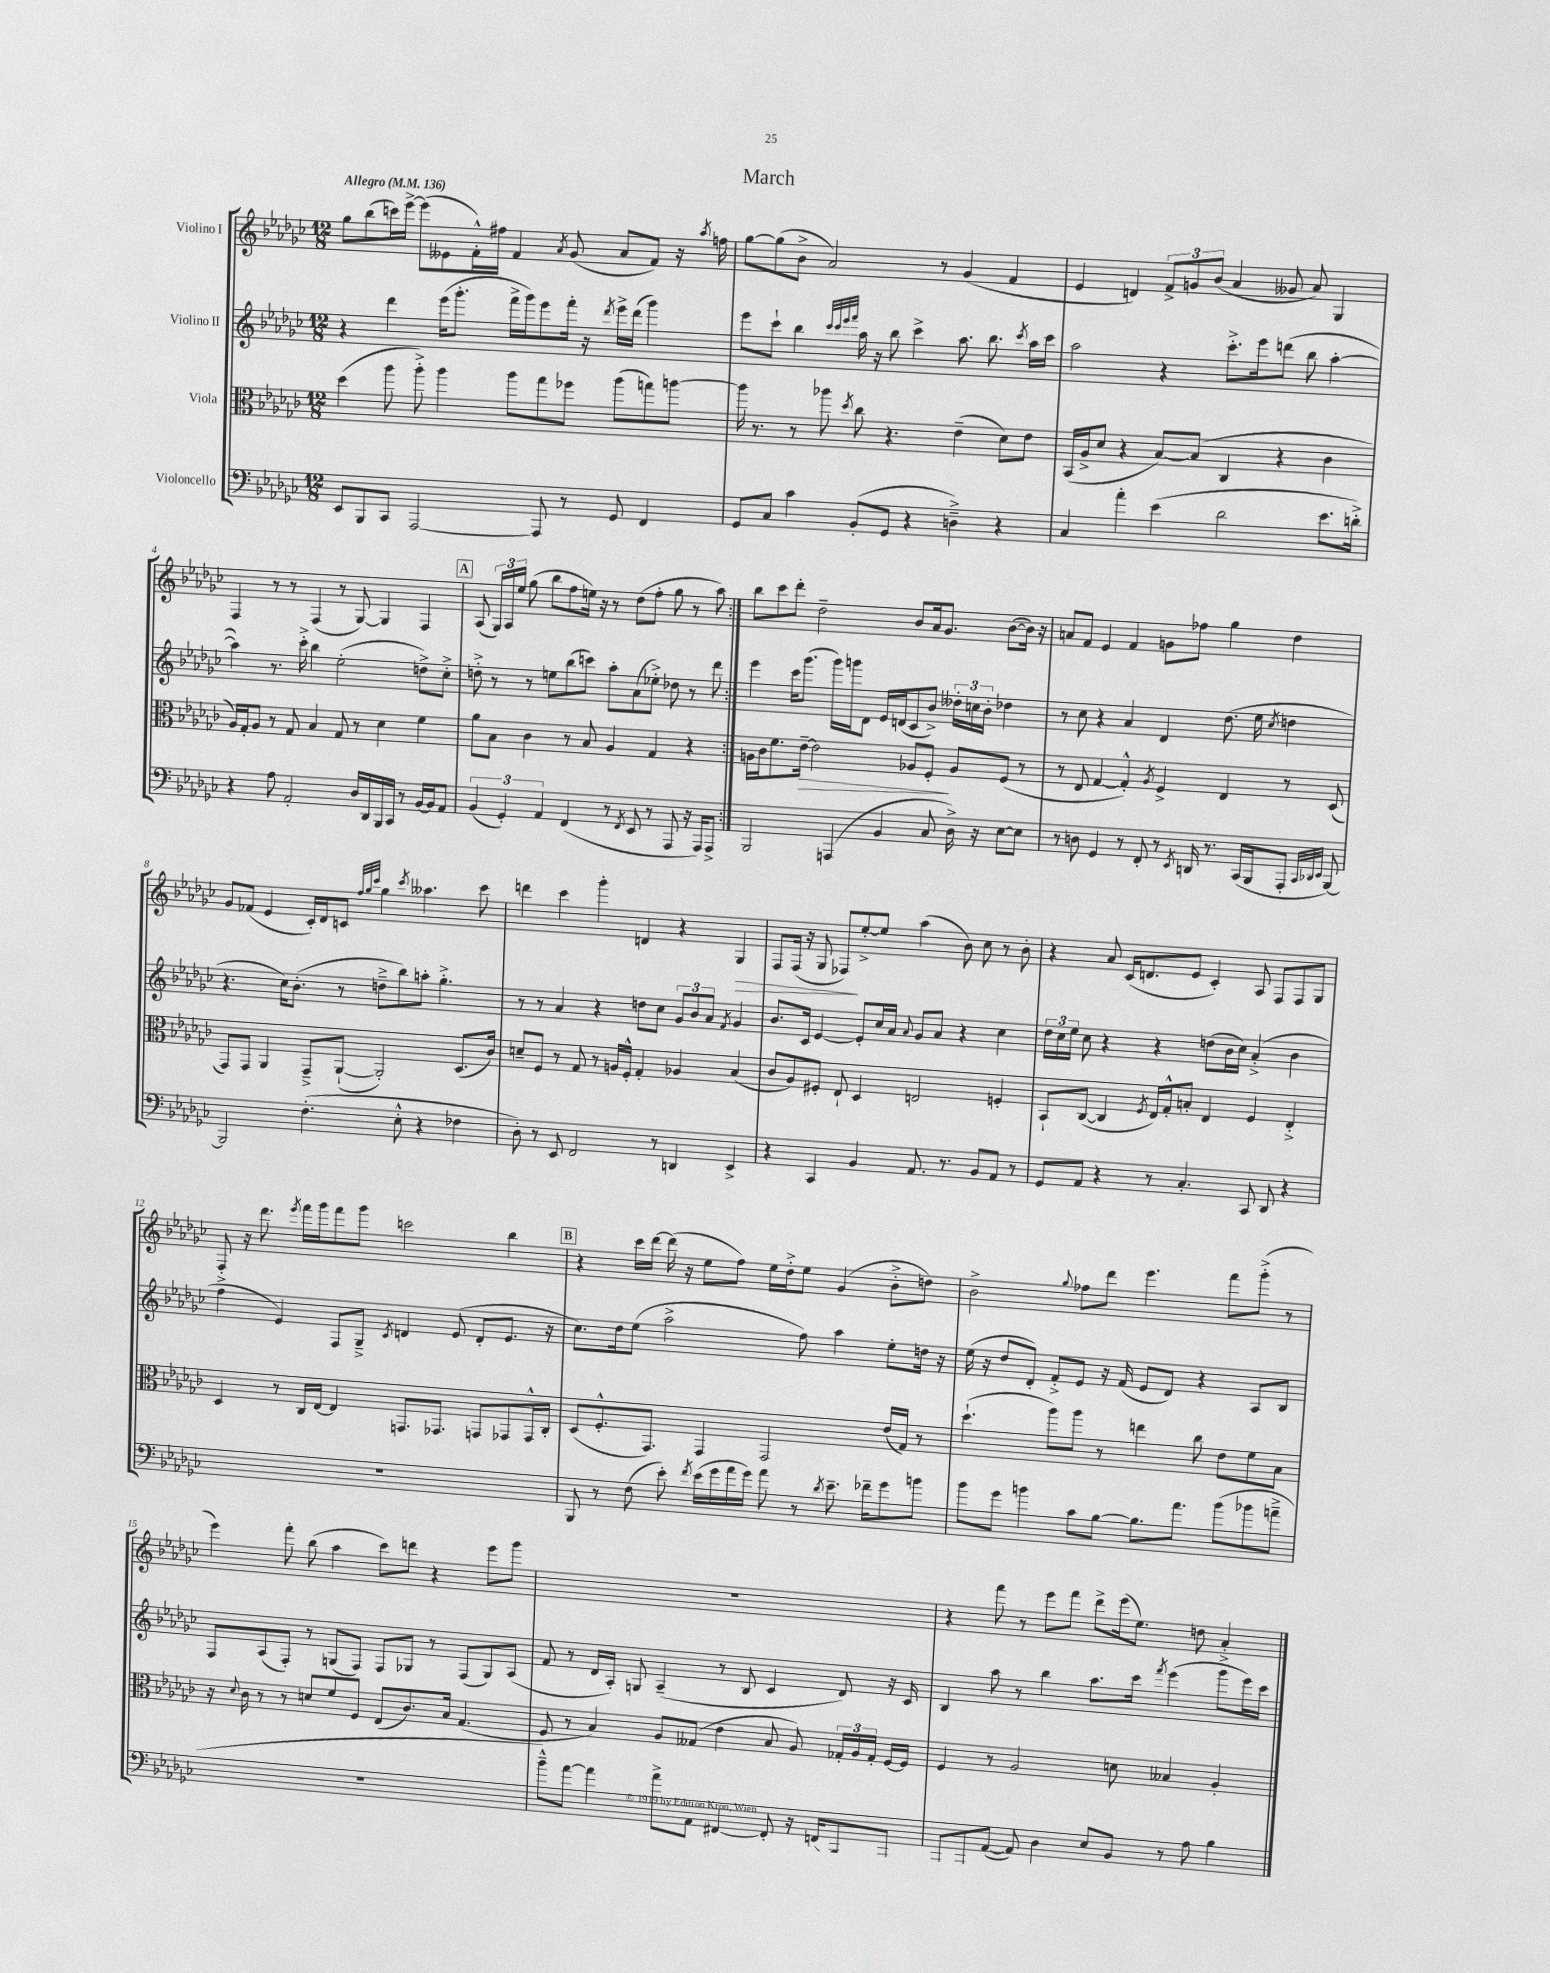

**kern	**kern	**dynam	**kern	**kern	**dynam
*part4	*part3	*part3	*part2	*part1	*part1
*staff4	*staff3	*staff3	*staff2	*staff1	*staff1
*I"Violoncello	*I"Viola	*	*I"Violino II	*I"Violino I	*
*clefF4	*clefC3	*	*clefG2	*clefG2	*
*k[b-e-a-d-g-c-]	*k[b-e-a-d-g-c-]	*	*k[b-e-a-d-g-c-]	*k[b-e-a-d-g-c-]	*
*M12/8	*M12/8	*	*M12/8	*M12/8	*
*MM136	*MM136	*	*MM136	*MM136	*
=1	=1	=1	=1	=1	=1
!	!	!	!	!LO:TX:a:B:t=Allegro	!
8EE-/L	(4dd-\	.	4r	8gg-\L	.
8BBB-/	.	.	.	(8bb-\	.
8CC-/J	8aa-\	.	4ddd-\	16cccn\L)	.
.	.	.	.	[16eee-^\JJ	.
[2AAA-/	8aa-'^\)	.	.	(8eee-\L]	.
.	4aa-\	.	(16eee-\KL	8e--X\	.
.	.	.	8.ggg-'\J	.	.
.	.	.	.	16f'^^\L)	.
.	.	.	.	16ff#X\JJ	.
.	8aa-\L	.	16fff^\LL	4f/	.
.	.	.	16ggg-\J)	.	.
8AAA-/]	8gg-\	.	8eee-\	.	.
.	.	.	.	8qa-/	.
8r	8ff-X\J	.	16fff'\Jk	(8g-/	.
.	.	.	16r	.	.
.	.	.	8qddd-/	.	.
8GG-/	(8aa-\L	.	16eee-^\LL	8a-/L	.
.	.	.	(16ddd-\JJ	.	.
4FF/	8ggn\)	.	4ggg-\)	8f/J)	.
.	[8aan\J	.	.	16r	.
.	.	.	.	8qaa-/	.
.	.	.	.	16ffn\	.
=2	=2	=2	=2	=2	=2
8GG-/L	16aa\]	.	8eee-\L	[8gg-\L	.
.	8.r	.	.	.	.
8C-/J	.	.	8ccc-`\J	(8gg-\]	.
4c-\	8r	.	4bb-\	8b-^\J	.
.	8aa-X\	.	.	2a-/)	.
.	.	.	32qqccc-/LLL	.	.
.	.	.	32qqccc-/	.	.
.	.	.	32qqeee-/	.	.
.	8qdd-/	.	32qqfff/JJJ	.	.
(8BB-'/L	8cc-\	.	16aa-\	.	.
.	.	.	16r	.	.
8GG-/J	4.r	.	8bb-\	.	.
4r	.	.	4ccc-^\	.	.
.	.	.	.	8r	.
4Dn~^\)	(4e-~\	.	8.aa-\	(4g-/	.
.	.	.	8.bb-\	.	.
4r	8d-\L)	.	.	4f/	.
.	.	.	8qccc-/	.	.
.	8e-\J	.	16aa-\LL	.	.
.	.	.	16ccc-\JJ	.	.
=3	=3	=3	=3	=3	=3
4C-/	(16BB-/LL	.	2aa-\	4e-/	.
.	16A-^/J	.	.	.	.
.	8d-/J	.	.	.	.
4a-'\	4r	.	.	4dn/)	.
(4e-\	[8B-/L)	.	4r	12f^/L	.
.	.	.	.	12gn/	.
.	(8B-/J]	.	.	.	.
.	.	.	.	(12b-/J	.
2d-\	4C-/	.	8.ccc-'^\L	4a-/	.
.	.	.	16eee-\k	.	.
.	4r	.	(8dddn\J	8g--X/	.
.	.	.	8bb-\	8a-/)	.
8.e-\L	4c-\	.	[4aa-'\	4G-/	.
16dn'^\Jk)	.	.	.	.	.
!!LO:LB:g=z
=4	=4	=4	=4	=4	=4
4r	16A-/LL)	.	4aa-\])	4F/	.
.	16G-'/J	.	.	.	.
.	8A-/J	.	.	.	.
8A-\	8r	.	8.r	8r	.
2AA-'/	8G-/	.	.	8r	.
.	.	.	16ccc-'^\	.	.
.	4B-/	.	4bb-\	(4F/	.
.	8G-/	.	(2ee-'\	8r	.
16D-/LL	8r	.	.	[8G-/)	.
16DD-/	.	.	.	.	.
16BBB-/	4d-\	.	.	4G-/]	.
16CC-/JJ	.	.	.	.	.
8r	.	.	.	.	.
[16BB-/LL	4f\	.	8ddn^\L)	4F/	.
16BB-/J]	.	.	.	.	.
8AA-/J	.	.	8cc-'^\J	.	.
!!LO:REH:place=s1:t=A
=5	=5	=5	=5	=5	=5
(6BB-/	8a-\L	.	8ddn'^\	(8A-/	.
.	8B-\J	.	8r	24G-/LL)	.
6GG-'/)	.	.	.	24A-/	.
.	.	.	.	24ee-/JJ	.
.	4c-\	.	8r	(8gg-\	.
6AA-/	.	.	.	.	.
.	.	.	8een\L	8bb-\L	.
(4FF/	8r	.	(8bb-\	8ff\	.
.	8B-/	.	8cccn\J)	16een\Jk)	.
.	.	.	.	16r	.
8r	4A-/	.	8aa-'\L	8r	.
8qFF/	.	.	.	.	.
8EE-/	.	.	(8a-\	(8dd-\L	.
8r	4G-/	.	8ee-X'^\J)	8ff'\J	.
8AAA-/	.	.	8dd-X\	8gg-\	.
16r	4r	.	8r	8r	.
16AAA-/KL)	.	.	.	.	.
8AAA-^/J	.	.	8ddd-\	8aa-\)	.
=6:|!	=6:|!	=6:|!	=6:|!	=6:|!	=6:|!
2BBB-/	16An\LL	.	4eee-\	8bb-\L	.
.	16c-\J	.	.	.	.
.	8.f\	.	.	8ccc-\	.
.	.	.	16ccc-\KL	8ddd-'\J	.
!	!	!LO:HP:b	!	!	!
.	[16e-~\Jk	>	(8.ggg-\J	.	.
.	2e-\]	.	.	2dd-~\	.
(4AAAn/	.	.	16ggg-\LL)	.	.
.	.	.	16gggn\J	.	.
.	.	.	8d-\J	.	.
4BB-/	.	.	16e-/LL	.	.
.	.	.	(16dn/J	.	.
.	8A-X/L	.	8c-/	8b-/L	.
8C-/	8F'/J	.	8b-^/J)	16a-/k	.
.	.	.	.	8.g-/J	.
16D-^\)	8A-/L	]	24dd--X'\LL	.	.
.	.	.	24ccn\	.	.
16r	.	.	.	.	.
.	.	.	24b-'\JJ	.	.
[8E-\L	(8F/J	.	4dd-X\	([8b-\L	.
8E-\J]	8r	.	.	16b-\Jk])	.
.	.	.	.	16r	.
=7	=7	=7	=7	=7	=7
8r	8r	.	8r	8an/L	.
8Dn\	8E-/	.	8cc-\	8f/J	.
4GG-/	[4G-/	.	4r	4e-/	.
8r	4G-'^^/])	.	4a-/	4f/	.
8FF'/	.	.	.	.	.
.	8qA-/	.	.	.	.
8r	4F^/	.	4d-/	8gn\L	.
8qEE-/	.	.	.	.	.
16DDn/	.	.	.	8ff-X\J	.
8.r	.	.	.	.	.
.	4E-/	.	(8.dd-\	4gg-\	.
(16CC-/LL	.	.	.	.	.
16BBB-/J	.	.	16ee-\	.	.
.	.	.	8qcc-/	.	.
8AAA-'/J	8r	.	4ddn\	4dd-\	.
32qqCC-/LLL	.	.	.	.	.
32qqDD-X/	.	.	.	.	.
32qqEE-/JJJ	.	.	.	.	.
[8BBB-/)	(8D-/	.	.	.	.
!!LO:LB:g=z
=8	=8	=8	=8	=8	=8
2BBB-/]	8GG-/L)	.	4.r	8g-/L	.
.	8GG-/J	.	.	(8f-X/J	.
.	4AA-/	.	.	4e-/	.
.	.	.	16cc-\KL)	.	.
.	.	.	(8.b-'\J	.	.
(4.F'\	8GG-~^/L	.	.	16c-'/LL)	.
.	.	.	.	16d-/J	.
.	([8AA-`/J	.	8r	8cn/J	.
.	.	.	.	32qqff/LLL	.
.	.	.	.	32qqgg-/	.
.	.	.	.	32qqccc-/JJJ	.
.	2AA-'/])	.	8ddn~^\L	4gg-\	.
8E-'^^\	.	.	8bb-\)	.	.
.	.	.	.	8qccc-/	.
4r	.	.	8aan'\J	4.aa--X\	.
.	.	.	4.gg-'^\	.	.
4F-X\	(8.D-/L	.	.	.	.
.	.	.	.	8ccc-\	.
.	16c-/Jk)	.	.	.	.
=9	=9	=9	=9	=9	=9
8D-'\)	8dn~/L	.	8r	4dddn\	.
8r	8F/J	.	8r	.	.
8EE-/	8r	.	4a-/	4ccc-\	.
2FF/	8G-/	.	.	.	.
.	8r	.	4r	4ggg-'\	.
.	16An/LL	.	.	.	.
.	16F'^^/JJ	.	.	.	.
.	4G-'/	.	8ddn\L	4dn/	.
8r	.	.	8cc-\J	.	.
4DDn/	4A-X/	.	12g-/L	4r	.
.	.	.	12b-/	.	.
.	.	.	12a-/J	.	.
.	.	.	8qf/	.	.
!	!	!	!	!	!LO:HP:b
4EE-^/	(4B-/	.	4g-/	4G-/	>
=10	=10	=10	=10	=10	=10
4r	8c-/L	.	8.b-/L	8F/L	.
.	8A-/)	.	.	(16F/Jk	.
.	.	.	16c-/Jk	16r	.
4CC-/	8F#X'/J	.	[4e-/	8G-/	.
.	8E-`/	.	.	8F-X/L)	.
4BB-/	4D-/	.	8e-'/L]	[8ee-'^/	]
.	.	.	16cc-/L	8ee-/J]	.
.	.	.	16a-/JJ	.	.
.	.	.	8qqa-/	.	.
8.AA-/	2En/	.	8g-/L	(4aa-\	.
.	.	.	8a-/J	.	.
8.r	.	.	.	.	.
.	.	.	4r	8b-\)	.
8BB-/L	.	.	.	8cc-\	.
8AA-/J	4Fn'/	.	4cc-\	8r	.
8r	.	.	.	8b-'\	.
=11	=11	=11	=11	=11	=11
8GG-/L	8BB-`/L	.	24dd-\LL	4r	.
.	.	.	24cc-\	.	.
.	.	.	24ee-\JJ	.	.
8AA-/J	([8C-/J	.	8cc-\	.	.
4r	4C-/]	.	4r	8a-/	.
.	.	.	.	(16c-/KL	.
.	.	.	.	8.dn/	.
.	8qF/	.	.	.	.
8r	16E-/LL)	.	4r	.	.
.	16G-'^^/J	.	.	.	.
4.C-'/	8Bn'/J	.	.	8e-/J	.
.	4E-/	.	(8ddn\L	4c-'/)	.
.	.	.	16b-\L	.	.
.	.	.	16cc-\JJ)	.	.
8CC-/	4F/	.	(4a-'^/	8A-/	.
8DD-/	.	.	.	8F/L	.
4r	4E-'^/	.	4b-\	8F/	.
.	.	.	.	8G-/J	.
!!LO:LB:g=z
=12	=12	=12	=12	=12	=12
1.r	4D-/	.	4ff\	8F'^/	.
.	.	.	.	16r	.
.	.	.	.	8.ddd-\	.
.	8r	.	4e-/)	.	.
.	.	.	.	8qeee-/	.
.	16C-/LL	.	.	16fff\LL	.
.	[16E-/JJ	.	.	16ggg-\J	.
.	4E-/]	.	8F/L	8fff\	.
.	.	.	8G-~^/J	8ggg-\J	.
.	.	.	8qc-/	.	.
.	8.GGn/L	.	4dn/	2cccn\	.
.	8.GG-X/J	.	.	.	.
.	.	.	(8e-/	.	.
.	8GGn/L	.	8d'/L	.	.
.	8GG-X/	.	8.e-/J	4bb-\	.
.	16GG-^^/L	.	.	.	.
.	16C-'/JJ	.	16r	.	.
!!LO:REH:place=s1:t=B
=13	=13	=13	=13	=13	=13
8BBB-/	(8D-/L	.	8.cc-\L)	4r	.
8r	8.F'^^/	.	.	.	.
.	.	.	16dd-\k	.	.
(8F\	.	.	(8ee-\J	16ccc-\LL	.
.	8.GG-/J)	.	.	[16ddd-\JJ	.
8e-'\)	.	.	2aa-^\	(16ddd-\]	.
.	.	.	.	16r	.
8qf/	.	.	.	.	.
(16e-\LL	4GG-/	.	.	8ee-\L	.
16g-\	.	.	.	.	.
16a-\	.	.	.	8ff\J)	.
16g-\JJ)	.	.	.	.	.
8a-\	2GG-/	.	.	16ee-\LL	.
.	.	.	.	16dd-'^\J	.
8r	.	.	8ff\)	8ee-\J	.
8qd-/	.	.	.	.	.
8.e-~\	.	.	4aa-\	(4g-/	.
16f-X~\KL	.	.	.	.	.
8g-\	(16e-/LL	.	8ee-'\L	8b-'^\L	.
.	16G-/JJ)	.	.	.	.
8bn\J	8r	.	16ddn\Jk	8ddn\J)	.
.	.	.	16r	.	.
=14	=14	=14	=14	=14	=14
8b-\L	(4.dd-`\	.	(16ee-\	2b-^\	.
.	.	.	16r	.	.
8g-\J	.	.	8dd-/L	.	.
4bn\	.	.	8d-'/J)	.	.
.	8aa-\L)	.	8f'^/L	.	.
.	.	.	.	8qqgg-/	.
8c-\L	8aa-\J	.	8e-/J	8ff-X\L	.
[8B-\J	8r	.	16r	8ddd-\J	.
.	.	.	(16f/	.	.
8.B-\L]	4een\	.	8e-/L	4.eee-\	.
.	.	.	8d-/J)	.	.
8.a-\J	.	.	.	.	.
.	8cc-\	.	4r	.	.
(8b\L	8e-\L	.	.	8fff\L	.
8b-X\	8f\	.	8A-/L	(8ggg-'^\J	.
8an~^\J	8B-\J	.	8B-/J	8r	.
!!LO:LB:g=z
=15	=15	=15	=15	=15	=15
1.r	16r	.	8F/L	4eee-\)	.
.	8qqd-/	.	.	.	.
.	16c-\	.	.	.	.
.	8r	.	(8A-/	.	.
.	8r	.	8F'/J)	8fff'\	.
.	8dn/L	.	8r	(8bb-\	.
.	8f/	.	(8Gn/L	4aa-\	.
.	8F/J	.	8F/J)	.	.
.	(8E-/L	.	8F/L	8ccc-\L)	.
.	8.c-/)	.	8G-X/J	8dddn\J	.
.	.	.	8r	4r	.
.	16B-/Jk	.	.	.	.
.	(4.G-/	.	(8F/L	.	.
.	.	.	8G-/)	8eee-\L	.
.	.	.	(8A-/J	8ggg-\J	.
=16	=16	=16	=16	=16	=16
8b-~^^\L)	8F/	.	8f/	1.r	.
[8a-\J	8r	.	8r	.	.
4a-\]	4B-/)	.	16d-/LL	.	.
.	.	.	16A-'/JJ)	.	.
.	.	.	8Gn/	.	.
8a-^\L	8A-/L	.	(4A-~/	.	.
8AA-\J	(8G--X/J	.	.	.	.
[4FF#X/	4e-\	.	8r	.	.
.	.	.	8B-/	.	.
8FF#'/]	8B-/	.	4c-/	.	.
16r	8A-/)	.	.	.	.
(16FFn/KL	.	.	.	.	.
8BBB-/	24G-X'/LL	.	8d-/)	.	.
.	24A-/	.	.	.	.
.	24G-'/JJ	.	.	.	.
8AAA-/J)	[16F/LL	.	16r	.	.
.	16F/JJ]	.	16c-/	.	.
=17	=17	=17	=17	=17	=17
8AAA-/L	4F/	.	4B-/	4r	.
8AAA-/	.	.	.	.	.
([8AA-/J	8r	.	8aa-\	8fff\	.
8AA-/])	2A-/	.	8r	8r	.
4D-\	.	.	4bb-\	8eee-\L	.
.	.	.	.	8fff\J	.
8E-/L	.	.	8.aa-\L	8ddd-^\L	.
8BB-/J	8dn\	.	.	(16eee-\k	.
.	.	.	16ccc-\Jk	8.ee-\J)	.
.	.	.	8qfff/	.	.
8r	4B--X/	.	(4eee-\	.	.
8A-\	.	.	.	8ddn\	.
4B-\	4A-'/	.	8ggg-\L	4a-'^/	.
.	.	.	16eee-\L)	.	.
.	.	.	16ccc-\JJ	.	.
==	==	==	==	==	==
*-	*-	*-	*-	*-	*-
